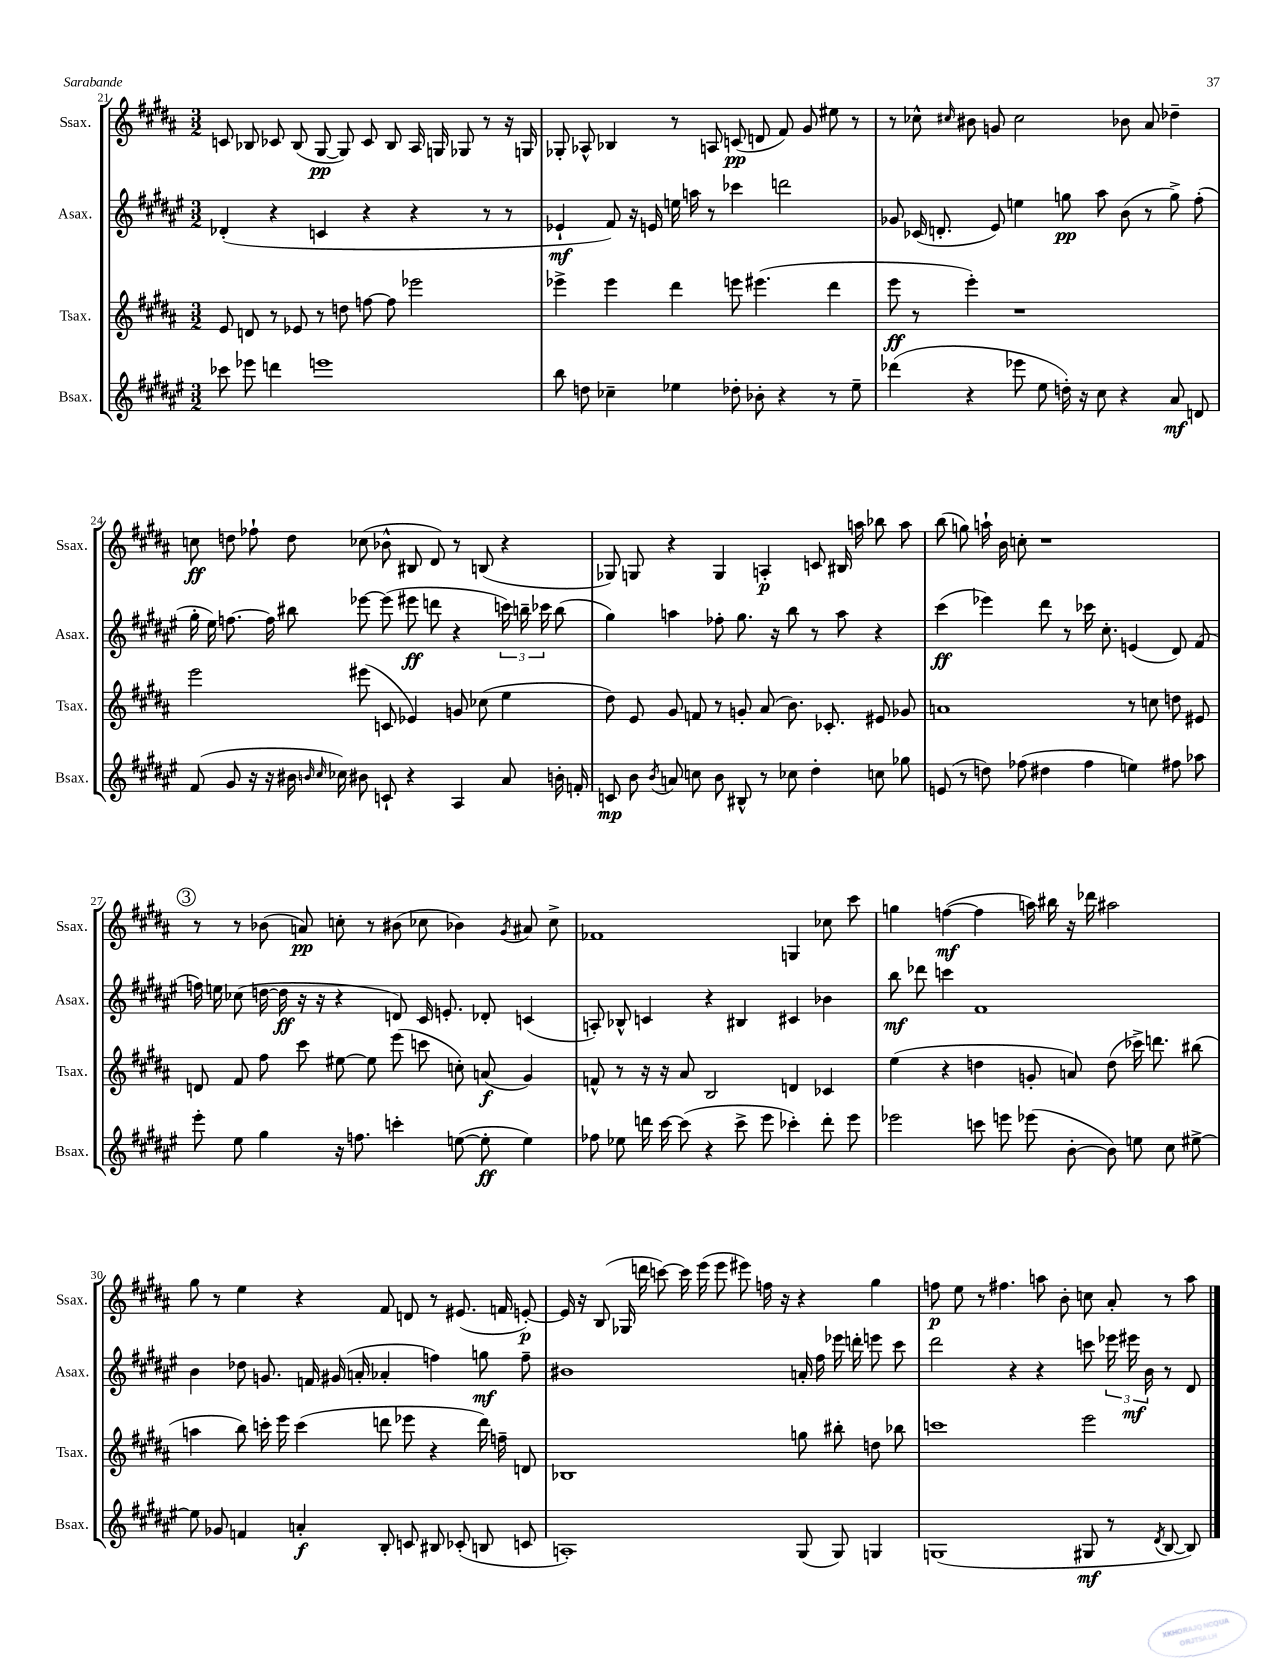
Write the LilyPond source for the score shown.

<<
\new StaffGroup <<
\new Staff = "s0" \with { instrumentName = "Ssax." shortInstrumentName = "Ssax." } {
    \clef treble \key b \major \numericTimeSignature \time 3/2
    \autoBeamOff c'8 bes8 ces'8 bes8( gis8~\pp gis8) ces'8 bes8 ais16 g16 ges8 r8 r16 g16 |
    ges8-. aes8-^ bes4 r8 a8 c'8\pp( d'8 fis'8) gis'8 eis''8 r8 |
    r8 ces''8-^ \grace { cis''16 } bis'8 g'8 cis''2 bes'8 ais'8 des''4-- |
    c''8\ff d''8 fes''8-! d''8 ces''8( bes'8-^ bis8 dis'8) r8 b8( r4 |
    ges8) g8 r4 g4 a4-.\p c'8 bis16 a''16 bes''8 a''8 |
    b''8( g''8) a''16-! b'16 c''8-. r1 |
    \mark \markup { \circle "3" } r8 r8 bes'8( a'8\pp) c''8-. r8 bis'8( ces''8 bes'4) \acciaccatura { gis'8 } ais'8 ces''8-> |
    fes'1 g4 ces''8 cis'''8 |
    g''4 f''4~\mf( f''4 a''16) bis''16 r16 des'''16 ais''2 |
    gis''8 r8 e''4 r4 fis'8 d'8 r8 eis'8.( f'16 e'8~-.\p) |
    e'16 r16 b8( ges16 d'''16 c'''8~) c'''16 e'''16( e'''8 eis'''8) f''16 r16 r4 gis''4 |
    f''8\p e''8 r8 fis''4. a''8 b'8-. c''8 ais'8-. r8 a''8 \bar "|." |
}
\new Staff = "s1" \with { instrumentName = "Asax." shortInstrumentName = "Asax." } {
    \clef treble \key fis \major \numericTimeSignature \time 3/2
    \autoBeamOff des'4-.( r4 c'4 r4 r4 r8 r8 |
    ees'4-!\mf fis'8) r16 e'16 e''16 a''16 r8 ces'''4 d'''2 |
    ges'8 ces'16( d'8.-. eis'8) e''4 g''8\pp ais''8 b'8( r8 g''8->) fis''8-.( |
    gis''16-. eis''16) f''8.~ f''16 bis''8 ees'''8~ ees'''8( eis'''8\ff d'''8 r4 \tuplet 3/2 { c'''16) b''16-- ces'''16 } b''8( |
    gis''4) a''4 fes''8-. gis''8. r16 b''8 r8 a''8 r4 |
    cis'''4\ff( ees'''4) dis'''8 r8 ces'''16 cis''8.-. e'4( dis'8) fis'8( |
    \mark \markup { \circle "3" } f''16) e''16 ces''8( d''16~ d''16\ff r16 r16 r4 d'8) cis'16 e'8.-. des'8-. c'4( |
    a8-.) bes8-^ c'4 r4 bis4 cis'4 bes'4 |
    b''8\mf des'''8 c'''4 fis'1 |
    b'4 des''8 g'8. f'16 gis'16( a'16-. aes'4-. f''4) g''8\mf f''8-- |
    bis'1 a'16-. fis''16 ees'''16 d'''16-. e'''8 cis'''8 |
    dis'''2 r4 r4 c'''8 \tuplet 3/2 { ees'''16 eis'''16\mf b'16 } r8 dis'8 \bar "|." |
}
\new Staff = "s2" \with { instrumentName = "Tsax." shortInstrumentName = "Tsax." } {
    \clef treble \key b \major \numericTimeSignature \time 3/2
    \autoBeamOff e'8 d'8 r8 ees'8 r8 d''8 f''8~ f''8 ees'''2 |
    ees'''4-> ees'''4 dis'''4 e'''8 eis'''4.( dis'''4 |
    e'''8\ff r8 e'''4-.) r1 |
    e'''2 eis'''8( c'8 ees'4) g'8 ces''8( e''4 |
    dis''8) e'8 gis'8 f'8 r8 g'8-. ais'8( b'8.) ces'8.-. eis'8 ges'8 |
    a'1 r8 c''8 d''8 eis'8 |
    \mark \markup { \circle "3" } d'8 fis'8 fis''8 cis'''8 eis''8~ eis''8 e'''8( c'''8 c''8-.) a'8\f( gis'4) |
    f'8-^ r8 r16 r16 ais'8 b2 d'4 ces'4 |
    e''4( r4 d''4 g'8-. a'8) d''8( ces'''16->) d'''8. bis''8( |
    a''4 b''8) c'''16-. e'''16 c'''4( d'''8 ees'''8 r4 d'''16) f''16-- d'8 |
    bes1 g''8 bis''8-. d''8 bes''8 |
    c'''1 e'''2 \bar "|." |
}
\new Staff = "s3" \with { instrumentName = "Bsax." shortInstrumentName = "Bsax." } {
    \clef treble \key fis \major \numericTimeSignature \time 3/2
    \autoBeamOff ces'''8 ees'''8 d'''4 e'''1 |
    b''8 d''8 ces''4-- ees''4 des''8-. bes'8-. r4 r8 ees''8-- |
    des'''4( r4 ees'''8 eis''8 d''16-.) r16 cis''8 r4 ais'8\mf d'8 |
    fis'8( gis'8 r16 r16 bis'16 \grace { b'16 cis''16 } ces''16) bis'8 c'8-! r4 ais4 ais'8 b'16-. f'16-. |
    c'8\mp b'8 \acciaccatura { b'8 } a'8 c''8 b'8 bis8-^ r8 ces''8 dis''4-. c''8 ges''8 |
    e'8( r8 d''8) fes''8( dis''4 fes''4 e''4) fis''8 aes''8 |
    \mark \markup { \circle "3" } eis'''8-. eis''8 gis''4 r16 f''8. c'''4-. e''8~( e''8-.\ff e''4) |
    fes''8 ees''8 d'''16 cis'''16~ cis'''8( r4 cis'''8-> eis'''8 ces'''4-.) d'''8-. eis'''8 |
    ees'''2 c'''8 e'''8 ees'''8( b'8~-. b'8) e''8 cis''8 eis''8~-> |
    eis''8 ges'8 f'4 a'4-.\f b8-. c'8 bis8 ces'8-.( b8 c'8 |
    a1-.) gis8( gis8) g4 |
    g1( gis8\mf r8 \acciaccatura { dis'8 } b8~ b8) \bar "|." |
}
>>
>>
\layout { \context { \Score currentBarNumber = #21 } }
